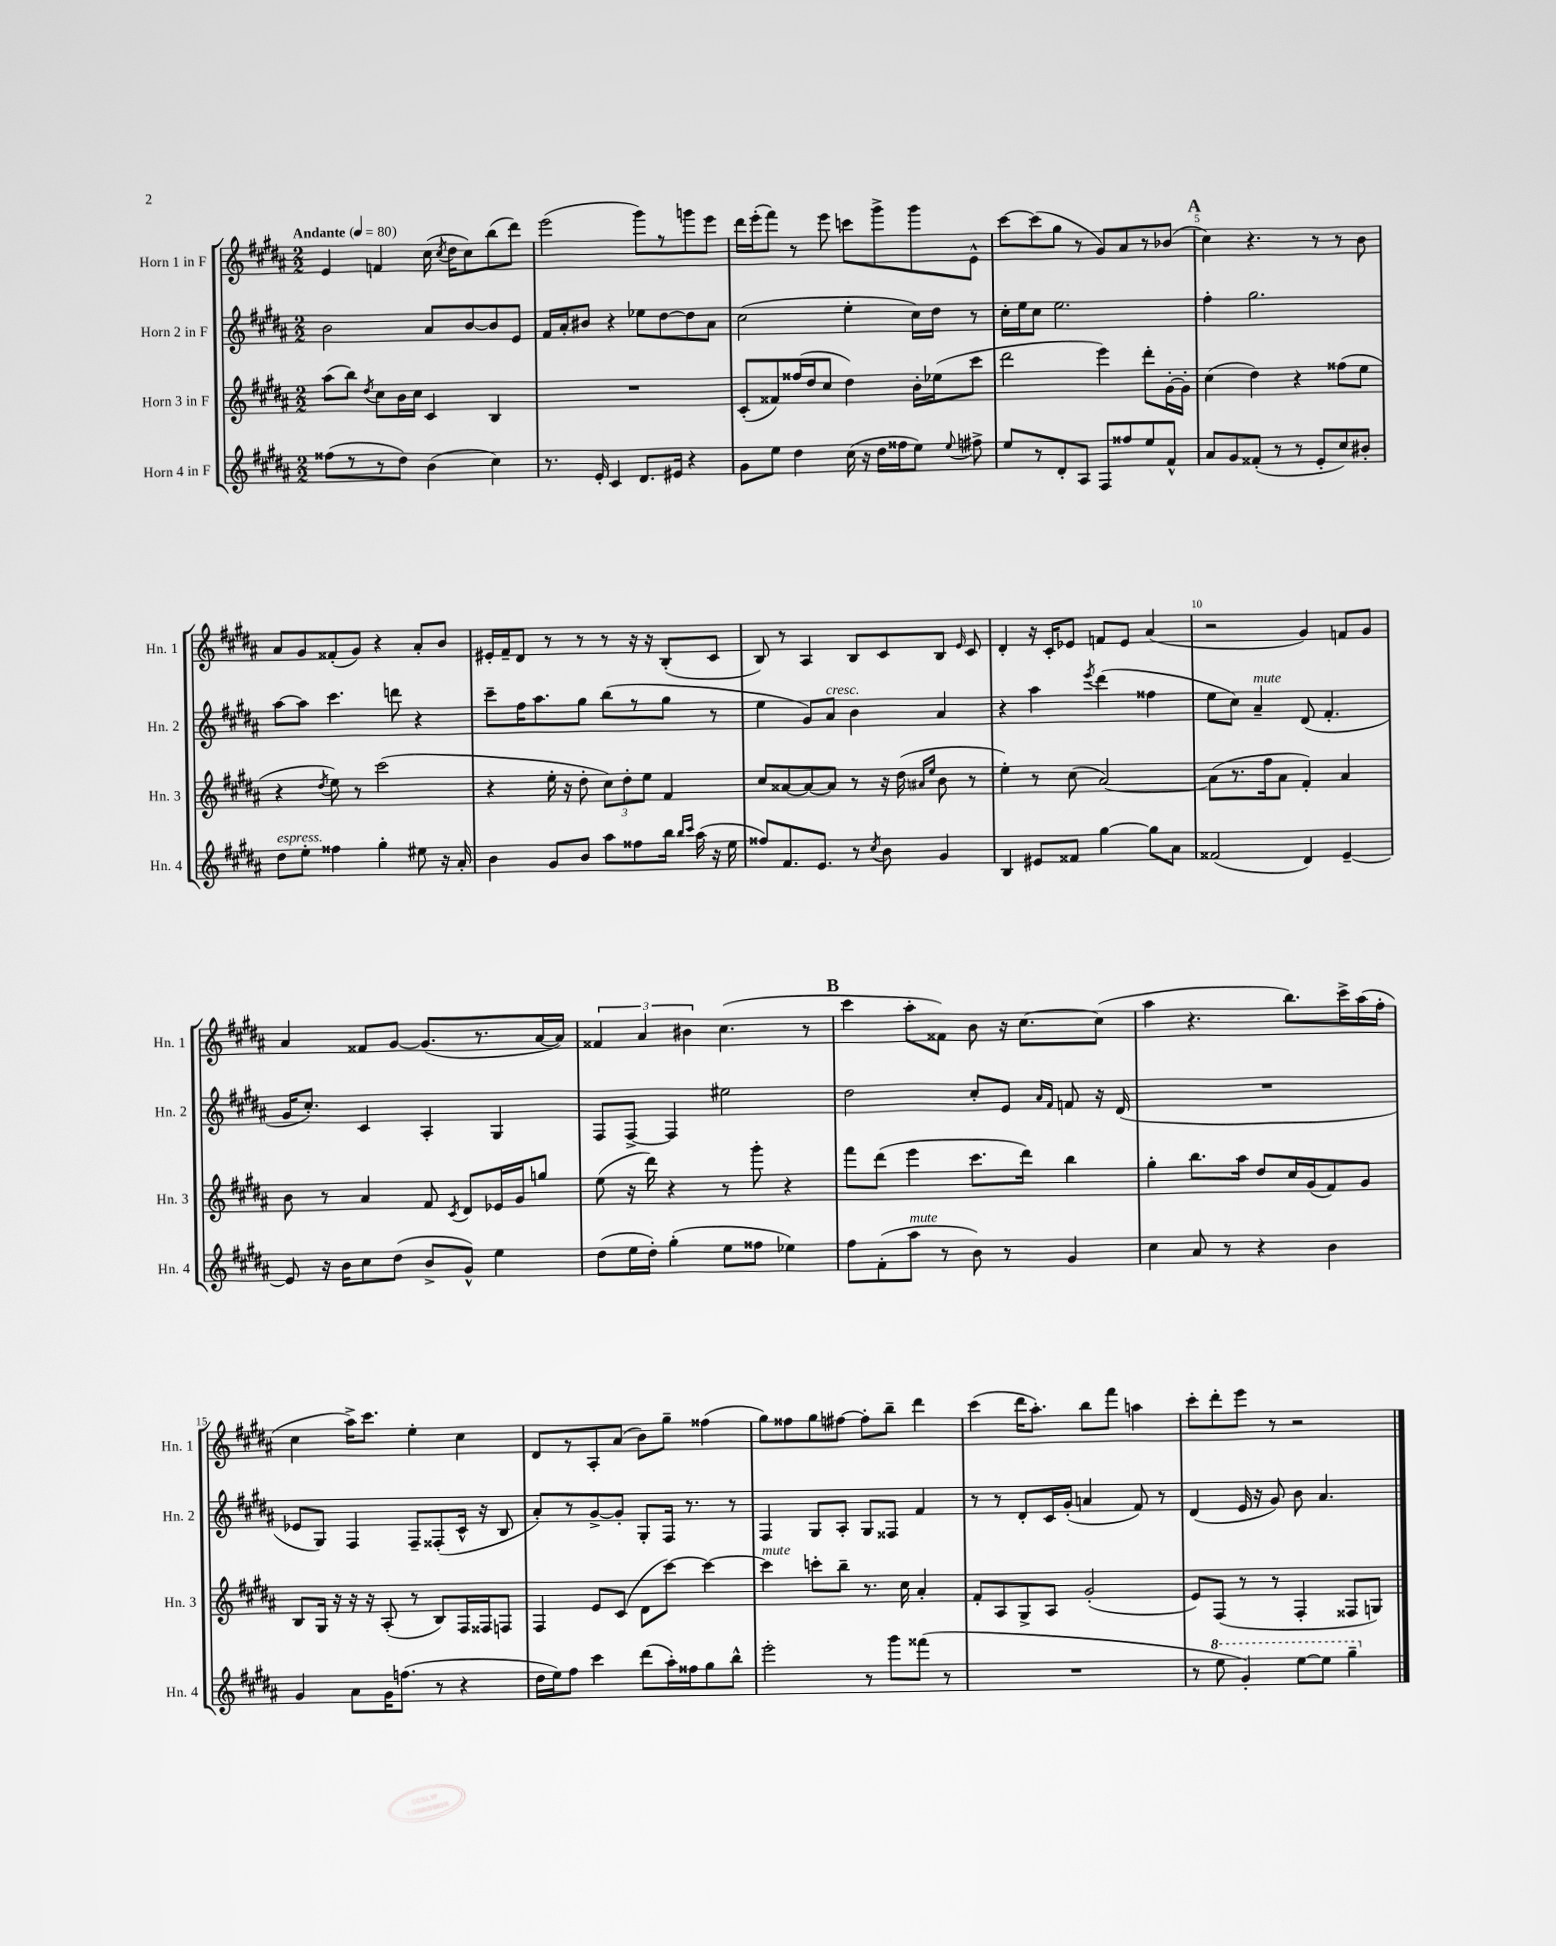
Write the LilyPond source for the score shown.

<<
\new StaffGroup <<
\new Staff = "s0" \with { instrumentName = "Horn 1 in F" shortInstrumentName = "Hn. 1" } {
    \clef treble \key b \major \numericTimeSignature \time 2/2 \tempo "Andante" 4 = 80
    \autoBeamOff e'4 f'4 cis''16( \acciaccatura { cis''8 } dis''16[ cis''8) b''8( dis'''8]) |
    e'''2( gis'''8[) r8 g'''8 e'''8] |
    dis'''16[ e'''16-.( fis'''8]) r8 e'''8 c'''8[ gis'''8-> gis'''8 e'8]-^ |
    cis'''8[~ cis'''8( gis''8] r8 gis'8[) ais'8 r8 bes'8]( |
    \mark \markup { \bold "A" } cis''4) r4. r8 r8 b'8 |
    ais'8[ gis'8 fisis'8-.( gis'8]) r4 ais'8[-. b'8] |
    eis'16[-. fis'16-- dis'8] r8 r8 r8 r16 r16 b8[-.( cis'8] |
    b8) r8 ais4 b8[ cis'8 b8] \grace { e'16 } cis'8 |
    dis'4-. r16 cis'16[-. ees'8] f'8[ ees'8] ais'4( |
    r2 gis'4) f'8[ gis'8] |
    ais'4 fisis'8[ gis'8]~ gis'8.[( r8. ais'16~ ais'16]) |
    \tuplet 3/2 { fisis'4 ais'4 bis'4 } cis''4.( r8 |
    \mark \markup { \bold "B" } cis'''4 ais''8[-. fisis'8]) b'8 r16 cis''8.[~ cis''8]( |
    ais''4 r4. b''8.[) cis'''16-> ais''16( fis''16]-. |
    cis''4 ais''16[->) cis'''8.] e''4-. cis''4 |
    dis'8[ r8 ais8-. ais'8]( b'8[) gis''8]-- fisis''4( |
    gis''8[) fisis''8 gis''8 fis''8]~ fis''8[-. b''8]-- dis'''4 |
    cis'''4( dis'''16[ ais''8.]-.) b''8[ fis'''8] a''4 |
    cis'''8[-. dis'''8-. e'''8] r8 r2 \bar "|." |
}
\new Staff = "s1" \with { instrumentName = "Horn 2 in F" shortInstrumentName = "Hn. 2" } {
    \clef treble \key b \major \numericTimeSignature \time 2/2
    \autoBeamOff b'2 ais'8[ b'8~ b'8 e'8] |
    fis'16[ ais'16-. bis'8] r4 ees''8[ dis''8~ dis''8 ais'8] |
    cis''2( e''4-. cis''16[) dis''16] r8 |
    cis''16[-. e''16 cis''8] e''2. |
    \mark \markup { \bold "A" } fis''4-. gis''2. |
    ais''8[~ ais''8] cis'''4. d'''8 r4 |
    cis'''8[-- fis''16 ais''8. gis''8] b''8[( r8 gis''8] r8 |
    e''4 gis'8[) ais'8]^\markup { \italic "cresc." } b'4 ais'4 |
    r4 ais''4 \acciaccatura { e'''8 } dis'''4( fisis''4 |
    e''8[ cis''8]) ais'4--^\markup { \italic "mute" } dis'8( fis'4.-. |
    gis'16[ cis''8.]-.) cis'4 ais4-. gis4 |
    fis8[ fis8]~-> fis4 eis''2 |
    \mark \markup { \bold "B" } dis''2 cis''8[-. e'8] \grace { ais'16[ fis'16] } f'8 r16 dis'16( |
    R1 |
    ees'8[ gis8]) fis4 fis8[-- fisis8-.( cis'16]-^ r16 b8 |
    ais'8[-.) r8 gis'8~-> gis'8]-. gis8[-. fis16] r8. r8 |
    fis4 gis8[ ais8]-. gis8[ fisis8] fis'4 |
    r8 r8 dis'8[-. cis'16 gis'16]-.( a'4 fis'8) r8 |
    dis'4( e'16 r16 gis'8) b'8 ais'4. \bar "|." |
}
\new Staff = "s2" \with { instrumentName = "Horn 3 in F" shortInstrumentName = "Hn. 3" } {
    \clef treble \key b \major \numericTimeSignature \time 2/2
    \autoBeamOff ais''8[( b''8]) \acciaccatura { dis''8 } cis''8[ b'16 cis''16] cis'4 b4 |
    R1 |
    cis'8[-.( fisis'8) fisis''16( dis''16 cis''8] dis''4) b'16[-. ees''16( cis'''8] |
    dis'''2 e'''4) dis'''8[-. gis'16~-. gis'16]-. |
    \mark \markup { \bold "A" } cis''4( dis''4) r4 fisis''8[( e''8] |
    r4 \acciaccatura { dis''8 } e''8) r8 cis'''2( |
    r4 e''16-. r16 dis''8-. \tuplet 3/2 { cis''8[) dis''8-. e''8] } fis'4 |
    cis''8[ aisis'8~ aisis'8~ aisis'8] r8 r16 dis''16( \grace { ais'16[ e''16] } b'8 r8 |
    e''4-.) r8 cis''8( ais'2~) |
    ais'8[( r8. fis''16 ais'8] fis'4-.) ais'4 |
    b'8 r8 ais'4 fis'8 \acciaccatura { cis'8 } dis'8[ ees'16 gis'16 g''8] |
    e''8( r16 dis'''16) r4 r8 gis'''8-. r4 |
    \mark \markup { \bold "B" } fis'''8[ dis'''8]( e'''4 cis'''8.[ dis'''16]) b''4 |
    gis''4-. b''8.[ ais''16] dis''8[ cis''16 gis'16( fis'8) gis'8] |
    b8[ gis16] r16 r16 r16 ais8-.( r8 b8[) fis16 fisis16 f8] |
    fis4 e'8[ cis'8]( dis'8[ cis'''8]~) cis'''4~ |
    cis'''4^\markup { \italic "mute" } c'''8[-. b''8]-- r8. cis''16 ais'4-. |
    fis'8[-. ais8 gis8-> ais8] gis'2-.( |
    e'8[) fis8]( r8 r8 fis4-. fisis8[ g8]) \bar "|." |
}
\new Staff = "s3" \with { instrumentName = "Horn 4 in F" shortInstrumentName = "Hn. 4" } {
    \clef treble \key b \major \numericTimeSignature \time 2/2
    \autoBeamOff fisis''8[( r8 r8 dis''8]) b'4( cis''4) |
    r8. e'16-. cis'4 dis'8.[ eis'16] r4 |
    gis'8[ e''8] dis''4 cis''16( r16 dis''16[ fisis''16 e''8]) \appoggiatura { e''8 } fis''8-> |
    e''8[ r8 dis'8-. ais8] fis8[ fisis''8 e''8 fis'8]-^ |
    \mark \markup { \bold "A" } ais'8[ gis'8 fisis'8]-.( r8 r8 e'8[-. cis''8) bis'8]-. |
    dis''8[^\markup { \italic "espress." } e''8]-. fisis''4 gis''4-. eis''8 r16 ais'16-. |
    b'4 gis'8[ b'8] ais''8[ fisis''8 b''16] \grace { b''16[ cis'''16] } ais''16( r16 e''16 |
    fisis''8[) fis'8. e'8.] r8 \acciaccatura { cis''8 } b'8 gis'4 |
    b4 eis'8[ fisis'8] gis''4~ gis''8[ ais'8] |
    fisis'2( dis'4) e'4~-- |
    e'8 r16 b'16[ cis''8 dis''8]( b'8[-> gis'8]-^) e''4 |
    dis''8[( e''16 dis''16]-.) gis''4-.( e''8[ fisis''8] ees''4) |
    \mark \markup { \bold "B" } fis''8[ fis'8-.( ais''8]^\markup { \italic "mute" } r8 b'8) r8 gis'4 |
    cis''4 ais'8 r8 r4 b'4 |
    gis'4 ais'8[ gis'16 f''8.]( r8 r4 |
    dis''16[ e''16) fis''8] cis'''4 dis'''8[( ais''16-.) fisis''16 gis''8 b''8]-^ |
    e'''2-. r8 gis'''8[ fisis'''8]( r8 |
    R1 |
    r8 \ottava #1 e'''8 gis''4-.) e'''8[~ e'''8] gis'''4-- \ottava #0 \bar "|." |
}
>>
>>
\layout { \context { \Score \override BarNumber.break-visibility = ##(#f #t #t) barNumberVisibility = #(every-nth-bar-number-visible 5) } }
